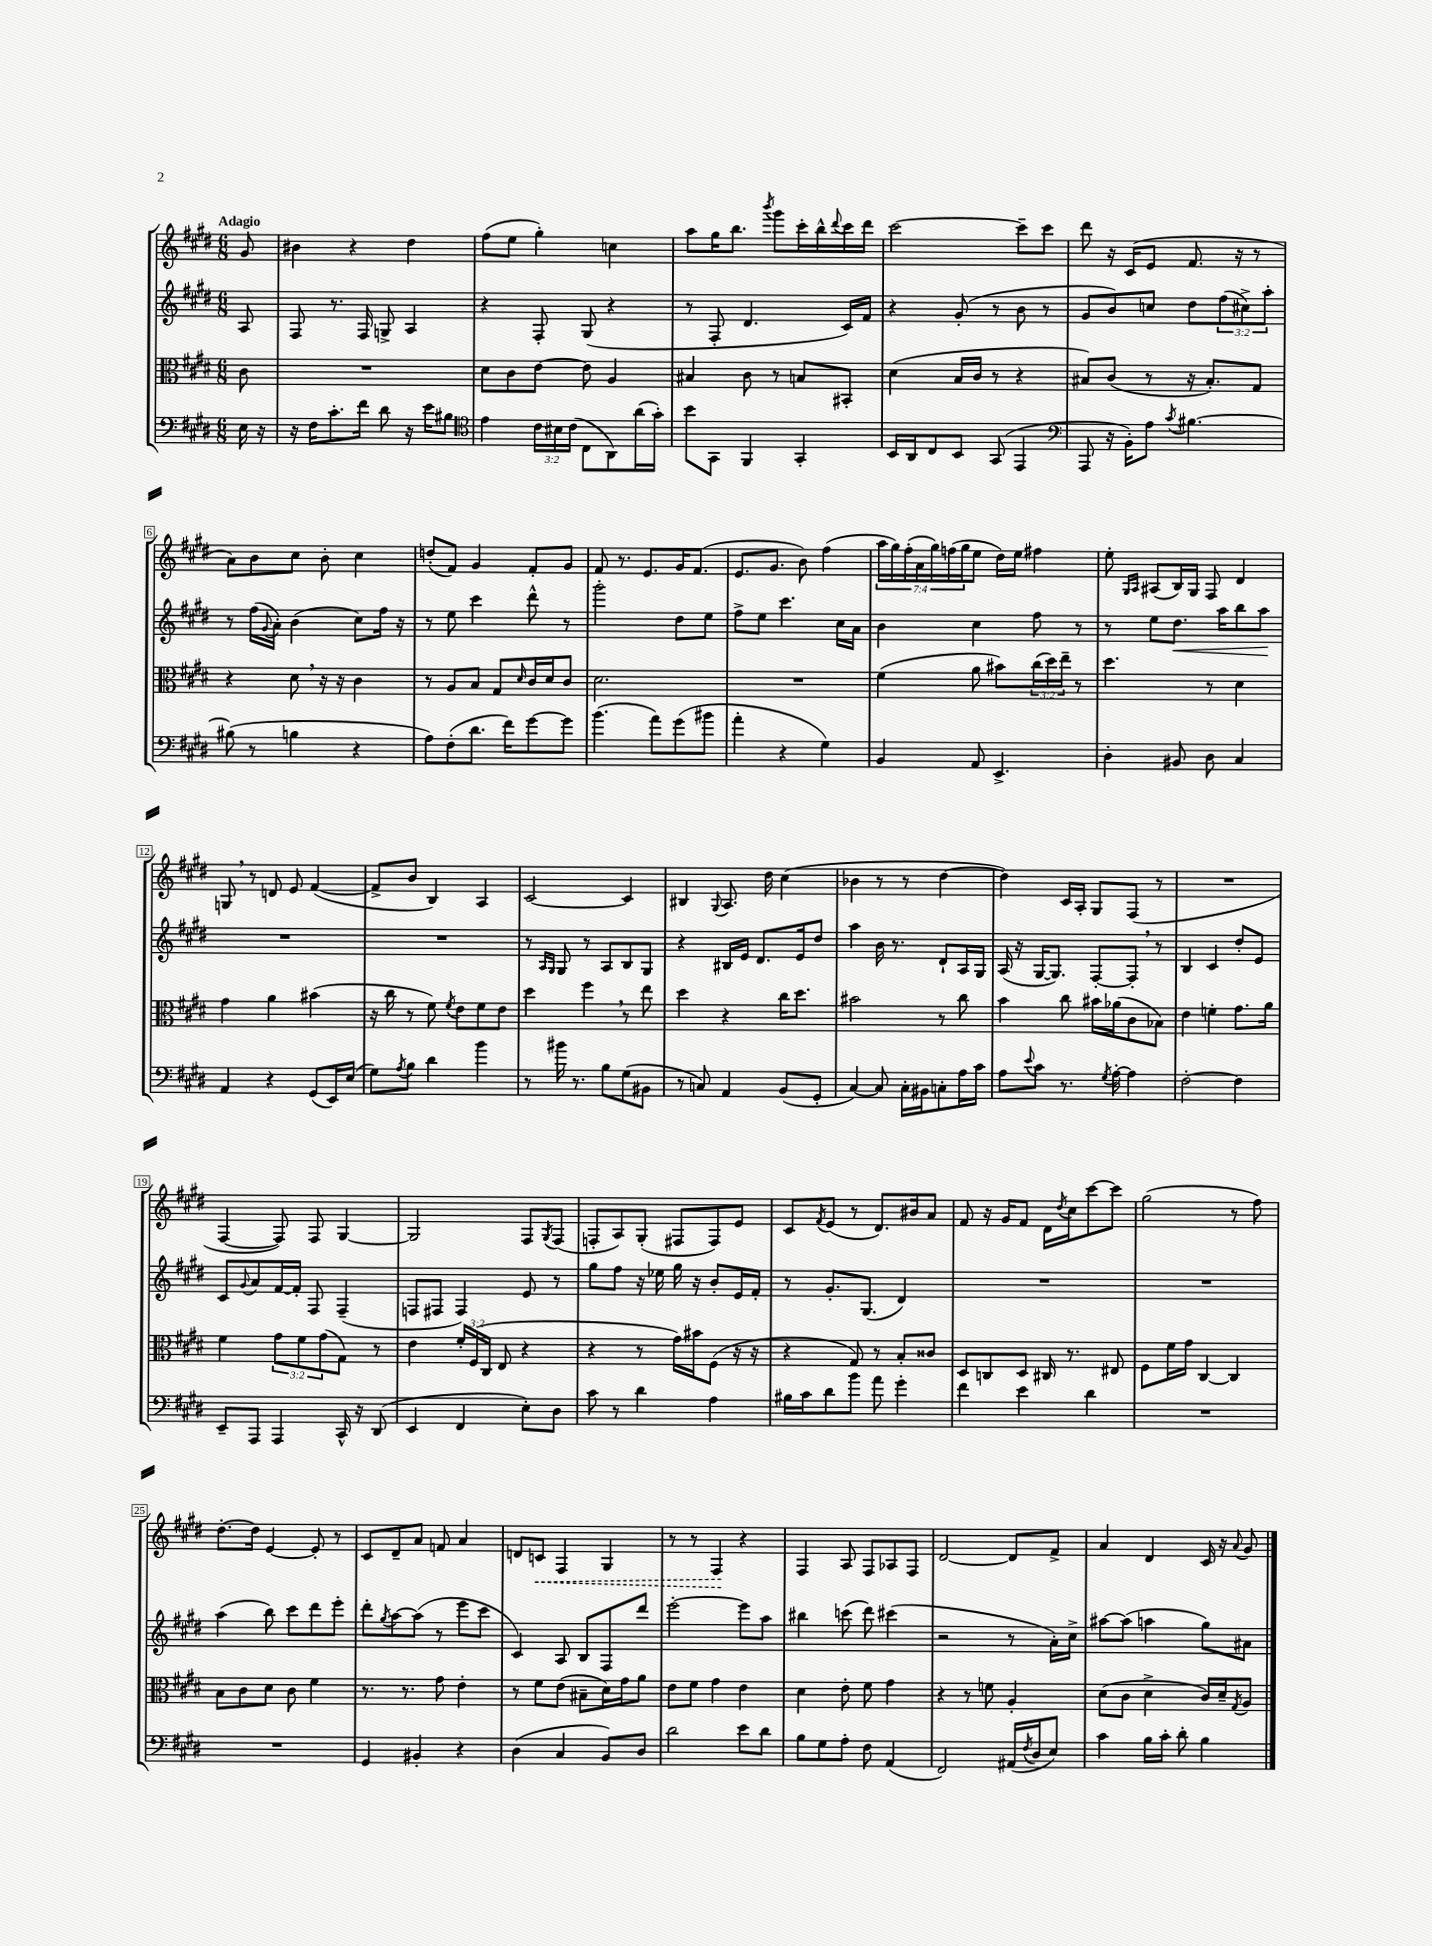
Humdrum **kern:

**kern	**kern	**kern	**kern
*staff4	*staff3	*staff2	*staff1
*clefF4	*clefC3	*clefG2	*clefG2
*k[f#c#g#d#]	*k[f#c#g#d#]	*k[f#c#g#d#]	*k[f#c#g#d#]
*M6/8	*M6/8	*M6/8	*M6/8
16E\	8c#\	8A/	8g#/
16r	.	.	.
=	=	=	=
16r	2.r	8F#/	4b#\
16F#\LK	.	.	.
8.c#'\	.	8.r	.
.	.	.	4r
16f#\Jk	.	16F#/	.
8d#\	.	8G^/	.
16r	.	4A/	4dd#\
16e\LK	.	.	.
8B#\J	.	.	.
=	=	=	=
*clefC4	*	*	*
4e\	8d#\L	4r	(8ff#\L
.	8c#\	.	8ee\J
24c#\LL	[8e\J	8F#'/	4gg#'\)
24B#\	.	.	.
(24c#\JJ	.	.	.
8C#\L	8e\]	(8G#/	.
8AA\)	4A/	4r	4cc\
(16a\L	.	.	.
16g#'\JJ)	.	.	.
=	=	=	=
8b\L	4B#/	8r	8aa\L
8GG#\J	.	8F#'/	16gg#\K
.	.	.	8.bb\J
4FF#/	8c#\	4.d#/	.
.	.	.	8qbbb/
.	8r	.	8ggg#\L
4GG#'/	8B/L	.	16ccc#'\L
.	.	.	16bb^^\
.	.	.	8qqddd#/
.	8BB#'/J	16c#/LL)	16ccc#\
.	.	16f#/JJ	16ddd#\JJ
=	=	=	=
16BB/LL	(4d#\	4r	[2ccc#\
16AA/J	.	.	.
8C#/	.	.	.
8BB/J	16B/LL	(8g#'/	.
.	16c#/JJ	.	.
(8GG#/	8r	8r	.
4EE/	4r	8b\	8ccc#~\]L
.	.	8r	8ccc#\J
=	=	=	=
*clefF4	*	*	*
8AAA/	8B#/L)	8g#/L	8ddd#\
16r	(8c#/J	8b/)	16r
16BB'\LK)	.	.	(16c#/LK
8A\J	8r	8cc/J	8e/J
8qc#/	.	.	.
[4.B#\	16r	8dd#\L	8.f#/
.	8.B#'/L)	.	.
.	.	(12ff#\	.
.	.	.	16r
.	.	12cc#^\)	.
.	8G#/J	.	8r
.	.	12aa'\J	.
=	=	=	=
(8B#\]	4r	8r	8a\L)
8r	.	(16ff#\LL	8b\
.	.	8qqg#/	.
.	.	16a'\JJ)	.
4B\	8d#\	(4b\	8cc#\J
.	16r	.	8b'\
.	16r	.	.
4r	4c#\	8cc#\L)	4cc#\
.	.	16ff#\Jk	.
.	.	16r	.
=	=	=	=
8A\L)	8r	8r	(8dd'/L
(8F#'\	8A/L	8ee\	8f#/J)
8.d#\J	8B/J	4ccc#\	4g#/
.	8G#/L	.	.
16f#\LK)	.	.	.
.	16qqd#/	.	.
[8g#\	16c#/L	8ddd#^^\	8f#'/L
.	16d#/J	.	.
8g#\]J	8c#/J	8r	8g#/J
=	=	=	=
(4.b\	2.d#\	2ggg#'\	8f#/
.	.	.	8.r
.	.	.	8.e/L
8a\L)	.	.	.
(8g#\	.	8dd#\L	16g#/K
.	.	.	(8.f#/J
8b#\J	.	8ee\J	.
=	=	=	=
4a'\	2.r	8ff#^\L	8.e/L
.	.	8ee\J	.
.	.	.	8.g#/J
4r	.	4.ccc#\	.
.	.	.	8b\)
4G#\)	.	.	(4ff#\
.	.	16cc#\LL	.
.	.	16a\JJ	.
=	=	=	=
4BB/	(4f#\	4b\	28aa\LL
.	.	.	28gg#\)
.	.	.	(28ff#'\
.	.	.	28a\
.	.	.	28gg#\)
.	.	.	(28ff\
.	.	.	28gg#\J
8AA/	8a\	4cc#\	8ee\J
4.EE^/	8b#\L)	.	16dd#\LL)
.	.	.	16ee\JJ
.	(24cc#\L	8ff#\	4ff#\
.	24dd#\)	.	.
.	24ee~\JJ	.	.
.	8r	8r	.
=	=	=	=
4D#'\	4.dd#\	8r	8ee'\
.	.	.	16qqG#/LL
.	.	.	16qqA/JJ
.	.	8ee\L	(8A#/L
8BB#/	.	8.dd#\J	16B/L)
.	.	.	16G#/JJ
8D#\	8r	.	8F#/
.	.	16aa\LK	.
4C#/	4d#\	8bb\	4d#/
.	.	8aa\J	.
=	=	=	=
4AA/	4g#\	2.r	8G/
.	.	.	8r
4r	4a\	.	8d/
.	.	.	8e/
(8GG#/L	(4b#\	.	([4f#/
16EE/L)	.	.	.
(16E/JJ	.	.	.
=	=	=	=
8G#\L)	16r	2.r	8f#^/]L
.	16cc#\	.	.
8qA/	.	.	.
8B\J	8r	.	8b/J
4d#\	8f#\)	.	4B/)
.	8qf#/	.	.
.	8e\L	.	.
4b\	8f#\	.	4A/
.	8e\J	.	.
=	=	=	=
8r	4dd#\	8r	[2c#/
.	.	16qqA/LL	.
.	.	16qqG#/JJ	.
16b#\	.	8G#/	.
8.r	.	.	.
.	4ff#\	8r	.
8B\L	.	8A/L	.
(8G#\	8r	8B/	4c#/]
8BB#\J	8ee\	8G#/J	.
=	=	=	=
8r	4dd#\	4r	4B#/
8C/)	.	.	.
.	.	.	8qqG#/
4AA/	4r	16B#/LL	8.A/
.	.	16e/JJ	.
.	.	8.d#/L	.
.	.	.	16dd#\
(8BB/L	16cc#\LK	.	(4cc#\
.	8.dd#\J	16e/k	.
8GG#'/J	.	8dd#/J	.
=	=	=	=
[4C#/)	2b#\	4aa\	4b-\
8C#/]	.	16b\	8r
.	.	8.r	.
16C#'\LL	.	.	8r
16BB#\J	.	.	.
8C'\	8r	8d#`/L	[4dd#\
16A\L	8cc#\	16A/L	.
16c#\JJ	.	16G#/JJ	.
=	=	=	=
8A\L	4b\	(16A/	4dd#\])
.	.	16r	.
8qqe/	.	.	.
8c#\J	.	[16G#/LK	.
.	.	8.G#/]J)	.
8.r	8cc#\	.	16c#/LL
.	.	.	16A'/JJ
.	16b#\LL	[8F#'/L	8G#/L
8qG#/	.	.	.
[16A'\	(16a-\J	.	.
4A\]	8c#\	8F#'/]J	(8F#/J
.	8B-\J)	8r	8r
=	=	=	=
[2F#'\	4e\	4B/	2.r
.	4f'\	4c#/	.
4F#\]	8.g#\L	8dd#'/L	.
.	.	8e/J	.
.	16a\Jk	.	.
=	=	=	=
8EE~/L	4f#\	8c#/L	[4F#/
.	.	8qqg#/	.
8AAA/J	.	8a/	.
4AAA/	12g#\L	[16f#/L	8F#/])
.	.	16f#'/]JJ	.
.	12f#\	.	.
.	.	8F#/	8F#/
.	(12g#\	.	.
16CC#^^/	8G#\J)	(4F#~/	[4G#/
16r	.	.	.
(8DD#/	8r	.	.
=	=	=	=
4EE/	4e\	8F/L	2G#/]
.	.	8F#/J	.
4FF#/	24f#'/LL	4F#/)	.
.	(24F#/	.	.
.	24C#/JJ	.	.
.	8E/	.	.
8E'\L)	4r	8e/	8F#/L
.	.	.	8qG#/
8D#\J	.	8r	(8F#/J
=	=	=	=
8c#\	4r	8gg#\L	8F'/L
8r	.	8ff#\J	8A/)
4d#\	8r	16r	(8G#'/J
.	.	16ee-\	.
.	16g#\LL)	16gg#\	8F#/L
.	16b#\J	16r	.
4A\	(8F#\J	8b'/L	8F#/)
.	16r	16e/L	8e/J
.	16r	16f#'/JJ	.
=	=	=	=
16B#\LL	4r	8r	8c#/L
16c#\J	.	.	.
.	.	.	8qf#/
8d#\	.	8.g#'/L	(8e/J
8b\J	8G#/)	.	8r
.	.	(8.G#/J	.
8a\	8r	.	8.d#/L)
4g#'\	8B'/L	4d#/)	.
.	.	.	16b#/k
.	8c##/J	.	8a/J
=	=	=	=
4f#\	8D#/L	2.r	8f#/
.	8C/	.	16r
.	.	.	16g#/LK
4e\	8D#/J	.	8f#/J
.	16C#/	.	16d#\LL
.	.	.	8qdd#/
.	8.r	.	16cc#\J
4d#\	.	.	[8ccc#\
.	8E#/	.	8ccc#\]J
=	=	=	=
2.r	8F#\L	2.r	(2gg#\
.	16f#\L	.	.
.	16g#\JJ	.	.
.	[4C#/	.	.
.	4C#/]	.	8r
.	.	.	8ff#\)
=	=	=	=
2.r	8B\L	(4aa\	[8.dd#'\L
.	8c#\	.	.
.	.	.	16dd#\]Jk
.	8d#\J	8bb\)	[4e/
.	8c#\	8ccc#\L	.
.	4f#\	8ddd#\	8e'/]
.	.	8eee'\J	8r
=	=	=	=
4GG#/	8.r	8ddd#'\L	8c#/L
.	.	8qgg#/	.
.	.	[8aa\	8d#~/
.	8.r	.	.
4BB#'/	.	(8aa\]J	8a/J
.	8g#\	8r	8f/
4r	4e'\	8eee\L	4a/
.	.	8ccc#\J	.
=	=	=	=
(4D#\	8r	4c#/)	8d/L
.	8f#\L	.	8c/J
4C#/	(8e\J	8A/	4F#/
.	8B#~\L	8B/L	.
8BB/L)	16d#\L)	8F#/	4G#/
.	16g#\J	.	.
8D#/J	8a\J	8ddd#/J	.
=	=	=	=
2d#\	8e\L	[2eee'\	8r
.	8f#\J	.	8r
.	4g#\	.	4F#/
8e\L	4e\	8eee\]L	4r
8d#\J	.	8aa\J	.
=	=	=	=
8B\L	4d#\	4bb#\	4F#/
8G#\	.	.	.
8A'\J	8e'\	(8ccc\	8A/
8F#\	8f#\	8ddd#\)	8F#/L
(4AA/	4g#\	(4ccc#\	8A-/
.	.	.	8F#/J
=	=	=	=
2FF#/)	4r	2r	[2d#/
.	8r	.	.
.	8f\	.	.
(16AA#/LL	4A'/	8r	8d#/]L
8qF#/	.	.	.
16D#/J	.	.	.
8E/J)	.	16a'\LL)	8f#^/J
.	.	16cc#^\JJ	.
=	=	=	=
4c#\	(8d#\L	[8aa#\L	4a/
.	8c#\J	(8aa#\]J	.
16B\LL	4d#^\	4aa\	4d#/
16c#'\JJ	.	.	.
8d#'\	.	.	.
4B\	16c#/LL)	8gg#\L)	16c#/
.	16d#~/J	.	16r
.	8qG#/	.	8qqa/
.	8A/J	8a#\J	8g#/
==	==	==	==
*-	*-	*-	*-
